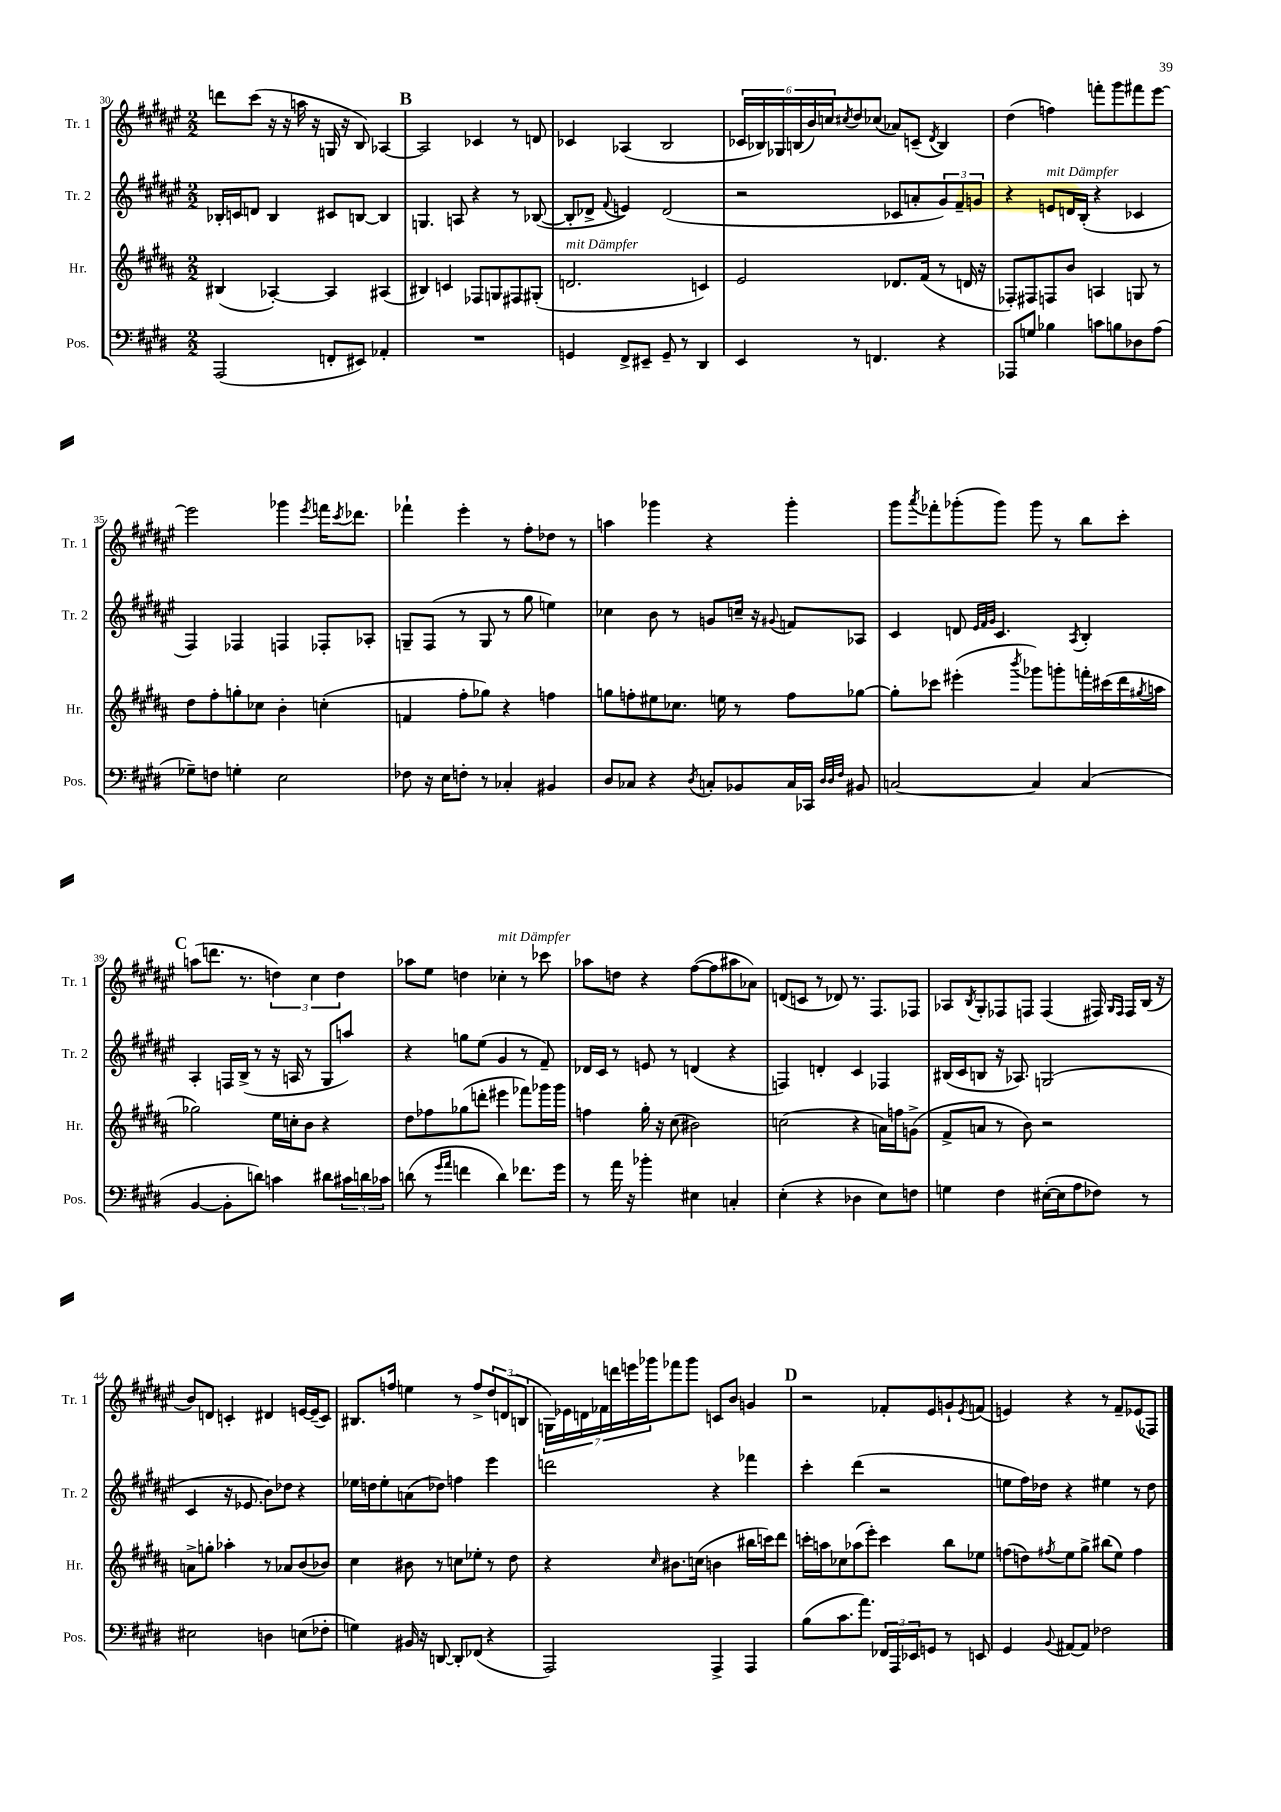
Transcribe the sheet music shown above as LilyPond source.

<<
\new StaffGroup <<
\new Staff = "s0" \with { instrumentName = "Tr. 1" shortInstrumentName = "Tr. 1" } {
    \clef treble \key fis \major \numericTimeSignature \time 2/2
    d'''8 cis'''8( r16 r16 a''16 r16 g16 r16 b8) aes4~ |
    \mark \markup { \bold "B" } aes2 ces'4 r8 d'8 |
    ces'4 aes4( b2 |
    \tuplet 6/4 { ces'16 bes16) ges16 b16( b'16) c''16 } \acciaccatura { cis''8 } dis''8 ces''8( aes'8) c'8--( \acciaccatura { dis'8 } b4) |
    dis''4( f''4) f'''8-. gis'''8 fis'''8 eis'''8~ |
    eis'''2 ges'''4 \acciaccatura { eis'''8 } f'''16 \acciaccatura { cis'''8 } des'''8. |
    fes'''4-! eis'''4-. r8 fis''8-. des''8 r8 |
    a''4 ges'''4 r4 ges'''4-. |
    gis'''8 \acciaccatura { ais'''8 } fes'''8-. ges'''8-.( ges'''8) ges'''8 r8 b''8 cis'''8-. |
    \mark \markup { \bold "C" } a''8( d'''8. r8. \tuplet 3/2 { d''4) cis''4 d''4 } |
    aes''8 eis''8 d''4 ces''4-.^\markup { \italic "mit Dämpfer" } r8 ces'''8 |
    aes''8 d''8 r4 fis''8~( fis''8 ais''8 aes'8) |
    d'8( c'8 r8 des'8) r8. fis8. fes8 |
    aes8 \acciaccatura { b8 } gis8-. fes8 f8 f4( fis16) \grace { gis16 fis16 } fis16 b16( r16 |
    b'8) d'8 c'4-. dis'4 e'16~ e'16--( c'8) |
    bis8. f''16 e''4 r8 f''8-> \tuplet 3/2 { dis''8 d'8( b8 } |
    \tuplet 7/4 { g16) ees'16 d'16 fes'16 d'''16 e'''16 ges'''16 } fes'''8 ges'''8 c'8 b'8 g'4 |
    \mark \markup { \bold "D" } r2 fes'8-. eis'8 g'8-! \acciaccatura { eis'8 } f'8( |
    e'4) r4 r8 fis'8-- ees'8( fes8) \bar "|." |
}
\new Staff = "s1" \with { instrumentName = "Tr. 2" shortInstrumentName = "Tr. 2" } {
    \clef treble \key fis \major \numericTimeSignature \time 2/2
    bes16-. c'16 d'8 bes4 cis'8 b8~ b4 |
    \mark \markup { \bold "B" } g4. a8 r4 r8 bes8~( |
    bes8-. des'8-> \appoggiatura { fis'8 } e'4) des'2( |
    r2 ces'8 a'8-. \tuplet 3/2 { gis'8) fis'8-- g'8 } |
    r4 e'8^\markup { \italic "mit Dämpfer" } d'16 b16-.( r4 ces'4 |
    fis4) fes4 f4 fes8-. aes8-. |
    g8-- fis8( r8 g8 r8 gis''8 e''4) |
    ces''4 b'8 r8 g'8 c''16-- r16 \appoggiatura { gis'8 } f'8 aes8 |
    cis'4 d'8 \grace { eis'32 fis'32 gis'32 } cis'4. \acciaccatura { ais8 } b4-. |
    \mark \markup { \bold "C" } ais4-. f16 b16->( r8 r16 a16 r8 gis8 a''8) |
    r4 g''8 eis''8( gis'4 r8 fis'8--) |
    des'16 cis'16 r8 e'8 r8 d'4( r4 |
    f4) d'4-. cis'4 fes4 |
    bis16( cis'16 b8 r16 aes8.) g2( |
    cis'4 r16 ees'8. b'8) des''8 r4 |
    ees''16 d''16 ees''8-. a'8( des''8) f''4 eis'''4 |
    d'''2 r4 fes'''4 |
    \mark \markup { \bold "D" } cis'''4-. dis'''4( r2 |
    e''8 fis''16) des''16 r4 eis''4 r8 des''8 \bar "|." |
}
\new Staff = "s2" \with { instrumentName = "Hr." shortInstrumentName = "Hr." } {
    \clef treble \key b \major \numericTimeSignature \time 2/2
    bis4( aes4~-.) aes4 ais4( |
    \mark \markup { \bold "B" } bis4) c'4 fes8 g8 fis8 gis8-.( |
    d'2.^\markup { \italic "mit Dämpfer" } c'4) |
    e'2 des'8. fis'16( r8 d'16 r16 |
    fes8-.) fis8 f8 b'8 a4 g8 r8 |
    dis''8 fis''8-. g''8-. ces''8 b'4-. c''4-.( |
    f'4 fis''8-. ges''8) r4 f''4 |
    g''8 f''8-. eis''8 ces''8. e''16 r8 f''8 ges''8~ |
    ges''8-. ces'''8 eis'''4-.( \acciaccatura { b'''8 } ges'''8) g'''8-. f'''16-. cis'''16( dis'''16 \acciaccatura { gis''8 } a''16 |
    \mark \markup { \bold "C" } ges''2) e''16 c''16-. b'8 r4 |
    dis''8 fes''8 ges''8( d'''8-. eis'''4 fes'''8) ges'''16 ges'''16 |
    f''4 gis''16-. r16 cis''8( bis'2) |
    c''2( r4 a'16) f''16 g'8->( |
    fis'8-> a'8 r8 b'8) r2 |
    a'8-> g''8-. aes''4-. r8 aes'8 b'8( bes'8) |
    cis''4 bis'8 r8 c''8 ees''8-. r8 dis''8 |
    r4 \grace { cis''16 } bis'8. c''16( b'4 bis''16 c'''16) dis'''8 |
    \mark \markup { \bold "D" } c'''16-. a''16 ces''8 aes''8( e'''8-.) c'''4 b''8 ees''8 |
    f''8( d''8) \acciaccatura { fis''8 } e''8 gis''8-> bis''8( e''8) fis''4 \bar "|." |
}
\new Staff = "s3" \with { instrumentName = "Pos." shortInstrumentName = "Pos." } {
    \clef bass \key e \major \numericTimeSignature \time 2/2
    a,,2( f,8-. eis,8) aes,4-. |
    \mark \markup { \bold "B" } R1 |
    g,4 fis,8-> eis,8-- g,8-- r8 dis,4 |
    e,4 r8 f,4. r4 |
    aes,,8 g8 bes4 c'8 b8 des8 a8( |
    ges8--) f8 g4-. e2 |
    fes8 r16 e16 f8-. r8 ces4-. bis,4 |
    dis8 ces8 r4 \acciaccatura { dis8 } c8-. bes,8 c16 ces,16 \grace { dis32 dis32 fis32 } bis,8 |
    c2~ c4 c4( |
    \mark \markup { \bold "C" } b,4~ b,8-. d'8) c'4 dis'8 \tuplet 3/2 { cis'16 d'16 ces'16 } |
    d'8( r8 \grace { gis'16 a'16 } f'4 d'4) fes'8. gis'16 |
    r8 a'16 r16 bes'4-. eis4 c4-. |
    e4-.( r4 des4 e8) f8 |
    g4 fis4 eis16~-.( eis16 a8 fes8) r8 |
    eis2 d4 e8( fes8-. |
    g4) bis,16 r16 d,8~ d,8-. fes,8( r4 |
    a,,2) a,,4-> a,,4 |
    \mark \markup { \bold "D" } b8( cis'8. a'8.) \tuplet 3/2 { fes,16 a,,16 ees,16 } g,8 r8 e,8 |
    gis,4 \appoggiatura { b,8 } ais,8~ ais,8 fes2 \bar "|." |
}
>>
>>
\layout { \context { \Score currentBarNumber = #30 } }
